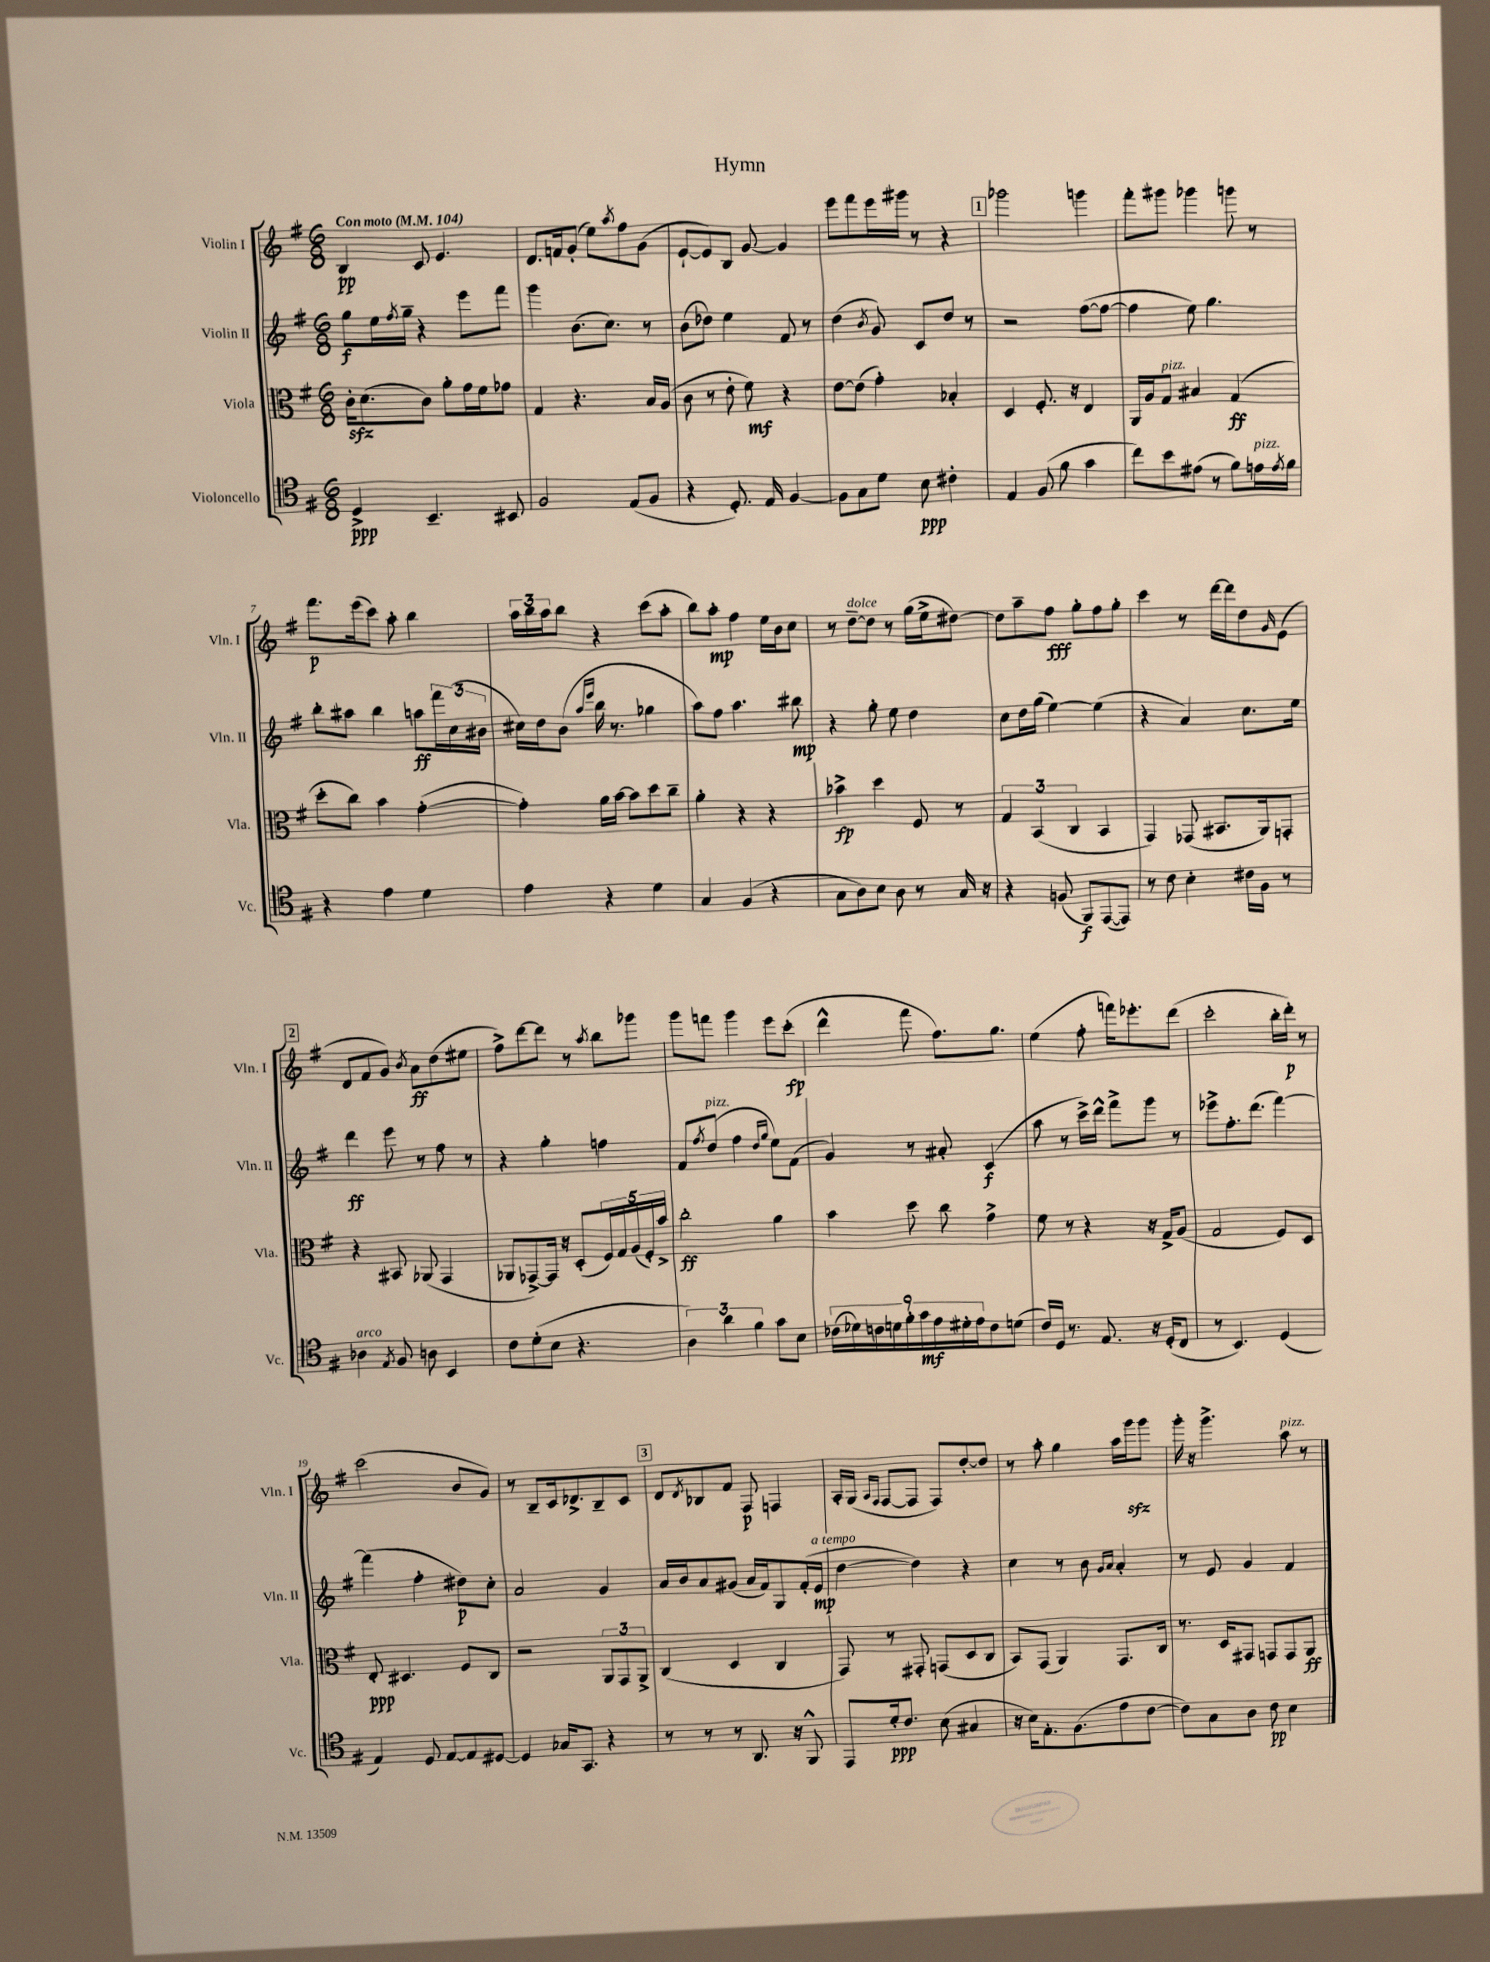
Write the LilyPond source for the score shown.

\header { title = "Hymn" }
<<
\new StaffGroup <<
\new Staff = "s0" \with { instrumentName = "Violin I" shortInstrumentName = "Vln. I" } {
    \clef treble \key g \major \numericTimeSignature \time 6/8 \tempo "Con moto" 4 = 104
    b4\pp c'8 e'4. |
    d'8. f'16 g'8-.( e''8) \acciaccatura { a''8 } fis''8 g'8( |
    e'8~-! e'8) b8 g'8~ g'4 |
    e'''8 fis'''8 e'''16 gis'''16 r8 r4 |
    \mark \markup { \box "1" } ges'''2 g'''4 |
    fis'''8-. gis'''8 ges'''4 g'''8 r8 |
    fis'''8.\p e'''16( c'''8) a''8-. b''4 |
    \tuplet 3/2 { a''16 b''16 a''16 } b''8 r4 c'''8( a''8-. |
    b''8) a''8-.\mp fis''4 e''16 b'16 c''8 |
    r8 d''8~--^\markup { \italic "dolce" } d''8 r8 g''16( e''16-> dis''8~) |
    dis''8 a''8-- fis''8\fff g''8-. fis''8 g''8-. |
    c'''4 r8 d'''16~ d'''16 d''8 \grace { g'16 } e'8( |
    \mark \markup { \box "2" } d'8 fis'8 g'8) \acciaccatura { b'8 } a'8\ff d''8( eis''8 |
    fis''8->) d'''8~ d'''8 r8 \acciaccatura { a''8 } b''8 ges'''8 |
    g'''8 f'''8 g'''4 e'''8 c'''8-.\fp( |
    d'''4-^ fis'''8 fis''8.) g''8. |
    e''4( fis''8-. f'''16) ees'''8.-. d'''8( |
    c'''2-. b''16-. d'''16-.\p) r8 |
    c'''2( b'8 g'8) |
    r8 b8-- c'16 des'8.-> b8-- c'8 |
    \mark \markup { \box "3" } d'8 \acciaccatura { d'8 } bes8 fis'8 fis8\p f4 |
    a16-. g16( \grace { a16 fis16 } fis8~ fis8 fis8) d''8~-. d''8 |
    r8 a''8-. g''4 a''16 g'''16\sfz g'''8 |
    g'''16-. r16 g'''4.-> a''8^\markup { \italic "pizz." } r8 \bar "|." |
}
\new Staff = "s1" \with { instrumentName = "Violin II" shortInstrumentName = "Vln. II" } {
    \clef treble \key g \major \numericTimeSignature \time 6/8
    g''8\f e''16 \acciaccatura { fis''8 } g''16-- r4 e'''8 fis'''8 |
    g'''4 b'8.( c''8.) r8 |
    b'8( des''8) e''4 fis'8 r8 |
    d''4( \acciaccatura { b'8 } g'8) c'8 d''8 r8 |
    \mark \markup { \box "1" } r2 fis''8~( fis''8~ |
    fis''4 e''8) g''4. |
    b''8-. ais''8 b''4 a''8\ff \tuplet 3/2 { fis'''16 c''16( bis'16 } |
    cis''16) d''16 b'8( \grace { a''16 e'''16 } b''16 r8. ges''4 |
    a''8) fis''8 a''4. bis''8\mp |
    r4 g''8-. e''8 d''4 |
    c''8 d''16 g''16( e''4~) e''4( |
    r4 a'4) c''8. e''16 |
    \mark \markup { \box "2" } d'''4\ff e'''8 r8 fis''8 r8 |
    r4 g''4-. f''4 |
    fis'8 \acciaccatura { fis''8 } d''8^\markup { \italic "pizz." }( fis''4 \grace { d''16 g''16 } e''8) fis'8( |
    g'4) r8 ais'8-. c'4\f( |
    a''8 r8 c'''16->) d'''16-^ fis'''8-> g'''8 r8 |
    ees'''8-> fis''8.-. d'''8.( fis'''4~) |
    fis'''4( fis''4-. dis''8\p) c''8-. |
    a'2 g'4 |
    \mark \markup { \box "3" } a'16 b'16 a'8 gis'8( a'16 fis'16) g8 fis'16-.( e'16\mp^\markup { \italic "a tempo" } |
    d''4~ d''4) r4 |
    c''4 r8 b'8 \grace { g'16 a'16 } a'4-. |
    r8 e'8 g'4 fis'4 \bar "|." |
}
\new Staff = "s2" \with { instrumentName = "Viola" shortInstrumentName = "Vla." } {
    \clef alto \key g \major \numericTimeSignature \time 6/8
    c'16-.\sfz d'8.( c'8) a'8-. g'16 fis'16 ges'8 |
    g4 r4. b16 a16( |
    c'8 r8 e'8-. fis'8\mf) r4 |
    e'8~ e'8( g'4-.) bes4-. |
    \mark \markup { \box "1" } d4 fis8.-. r16 e4 |
    a,16 a16 g8^\markup { \italic "pizz." } bis4 g4\ff( |
    d''8-. c''8) b'4 g'4~-.( |
    g'4-.) a'16 b'16~ b'8 d''8 c''8-- |
    a'4-. r4 r4 |
    bes'4->\fp d''4 fis8 r8 |
    \tuplet 3/2 { g4 b,4( c4 } b,4 |
    g,4) ges,8( bis,8. a,16) g,8-. |
    \mark \markup { \box "2" } r4 bis,8 aes,8( g,4 |
    aes,8 ges,8~->) ges,16 r16 d8-.( \tuplet 5/4 { fis16) g16 a16( fis16-.) b'16-> } |
    c''2-.\ff a'4 |
    b'4 d''8 c''8 g'4-> |
    fis'8 r8 r4 r16 g16-> a8( |
    g2 fis8) d8 |
    e8-.\ppp dis4. fis8 c8 |
    r2 \tuplet 3/2 { a,8 g,8 a,8-> } |
    \mark \markup { \box "3" } c4( d4 c4 |
    g,8) r8 gis,8-. g,8( d8 c8 |
    b,8) g,8( a,4) g,8. c16 |
    r8. d16 gis,8 g,8 g,8 a,8\ff \bar "|." |
}
\new Staff = "s3" \with { instrumentName = "Violoncello" shortInstrumentName = "Vc." } {
    \clef tenor \key g \major \numericTimeSignature \time 6/8
    d4->\ppp b,4.-- bis,8 |
    fis2 e8( fis8 |
    r4 d8.-.) e16 fis4~ |
    fis8 g8 d'8 b8\ppp cis'4-. |
    \mark \markup { \box "1" } e4 fis8( fis'8 g'4 |
    c''8) b'8 eis'8( r8 fis'8) e'16^\markup { \italic "pizz." } \acciaccatura { e'8 } fis'16 |
    r4 e'4 d'4 |
    e'4 r4 d'4 |
    g4 fis4( r4 |
    g8 a8) b8 a8 r8 g16 r16 |
    r4 f8( fis,8\f) e,8~( e,8) |
    r8 c'8 b4-. cis'16 fis16 r8 |
    \mark \markup { \box "2" } aes4^\markup { \italic "arco" } \acciaccatura { e8 } fis8 a8 b,4 |
    c'8 d'8-.( b8 r4. |
    \tuplet 3/2 { a4) a'4 fis'4 } g'8 b8 |
    \tuplet 9/8 { ces'16( des'16) c'16 d'16 fis'16-. g'16\mf e'16 dis'16-. e'16 } c'8 d'8( |
    c'16) d16 r8. e8. r16 d16-.( c8 |
    r8 b,4.) d4( |
    e4) d8 e8~ e8 dis8~ |
    dis4 ges16 g,8. r4 |
    \mark \markup { \box "3" } r8 r8 r8 a,8. r16 fis,8-^ |
    e,8 d'16-.\ppp c'8. b8( gis4 |
    r16 b16) e8.-. fis8.( e'8 c'8~ |
    c'8) g8 a8 c'8\pp b4 \bar "|." |
}
>>
>>
